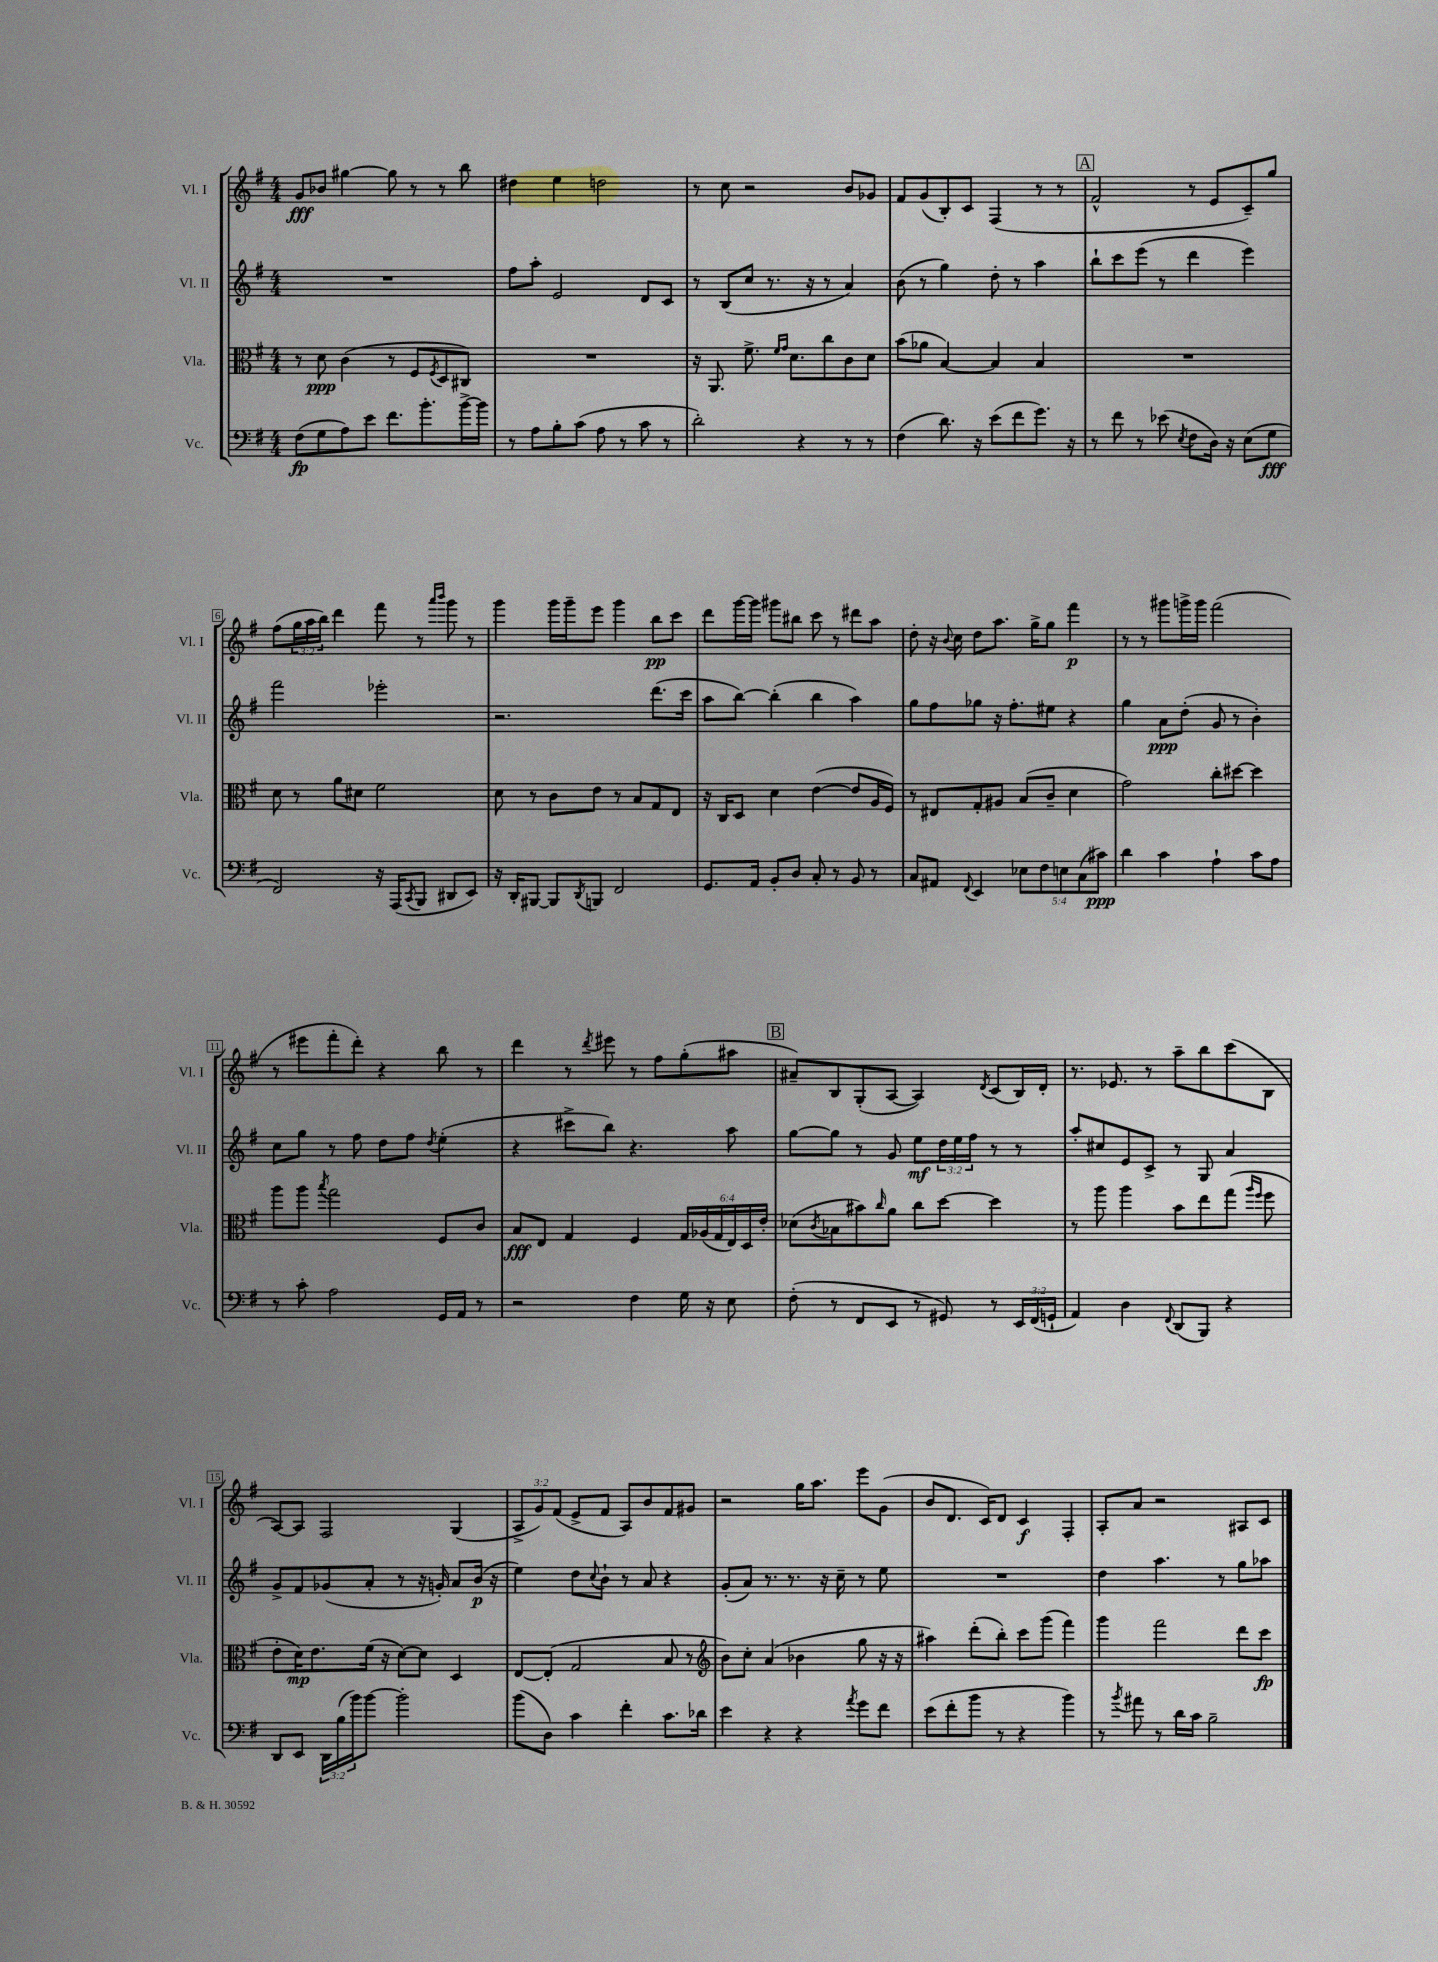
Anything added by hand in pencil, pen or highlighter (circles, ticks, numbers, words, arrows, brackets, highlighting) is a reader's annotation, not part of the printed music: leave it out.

**kern	**dynam	**kern	**dynam	**kern	**dynam	**kern	**dynam
*part4	*part4	*part3	*part3	*part2	*part2	*part1	*part1
*staff4	*staff4	*staff3	*staff3	*staff2	*staff2	*staff1	*staff1
*I"Vc.	*	*I"Vla.	*	*I"Vl. II	*	*I"Vl. I	*
*I'Vc.	*	*I'Vla.	*	*I'Vl. II	*	*I'Vl. I	*
*clefF4	*	*clefC3	*	*clefG2	*	*clefG2	*
*k[f#]	*	*k[f#]	*	*k[f#]	*	*k[f#]	*
*M4/4	*	*M4/4	*	*M4/4	*	*M4/4	*
=1	=1	=1	=1	=1	=1	=1	=1
(8F#\L	fp	8r	.	1r	.	8g/L	fff
8G\	.	8d\	ppp	.	.	8b-X/J	.
8A\)	.	(4c\	.	.	.	[4gg#X\	.
8e\J	.	.	.	.	.	.	.
8.f#\L	.	8r	.	.	.	8gg#\]	.
.	.	8F#/L	.	.	.	8r	.
8.b'\	.	.	.	.	.	.	.
.	.	8qF#/	.	.	.	.	.
.	.	8D/	.	.	.	8r	.
[16b^\L	.	8C#X/J)	.	.	.	8bb\	.
16b\JJ]	.	.	.	.	.	.	.
=2	=2	=2	=2	=2	=2	=2	=2
8r	.	1r	.	8ff#\L	.	4dd#X\	.
8A\L	.	.	.	8aa'\J	.	.	.
8B'\	.	.	.	2e/	.	4ee\	.
(8c\J	.	.	.	.	.	.	.
8A\	.	.	.	.	.	2ddn\	.
8r	.	.	.	.	.	.	.
8c\	.	.	.	8d/L	.	.	.
8r	.	.	.	8c/J	.	.	.
=3	=3	=3	=3	=3	=3	=3	=3
2d'\)	.	16r	.	8r	.	8r	.
.	.	8.AA/	.	.	.	.	.
.	.	.	.	(8B/L	.	8cc\	.
.	.	8.f#^\	.	8cc/J	.	2r	.
.	.	.	.	8.r	.	.	.
.	.	16qqf#/LL	.	.	.	.	.
.	.	16qqg/JJ	.	.	.	.	.
.	.	8.d\L	.	.	.	.	.
4r	.	.	.	.	.	.	.
.	.	.	.	16r	.	.	.
.	.	8cc\	.	8r	.	.	.
8r	.	8c\	.	4a/)	.	8b/L	.
8r	.	8d\J	.	.	.	8g-X/J	.
=4	=4	=4	=4	=4	=4	=4	=4
(4F#\	.	(8b\L	.	(8b\	.	8f#/L	.
.	.	8a-X\J	.	8r	.	(8g/	.
8.d\)	.	[4B/)	.	4gg\)	.	8B'/)	.
.	.	.	.	.	.	8c/J	.
16r	.	.	.	.	.	.	.
(8e\L	.	4B/]	.	8dd'\	.	(4F#/	.
8f#\	.	.	.	8r	.	.	.
8.g\J)	.	4B/	.	4aa\	.	8r	.
.	.	.	.	.	.	8r	.
16r	.	.	.	.	.	.	.
!!LO:REH:place=s1:t=A
=5	=5	=5	=5	=5	=5	=5	=5
8r	.	1r	.	8bb`\L	.	2f#^^/	.
8f#\	.	.	.	8ccc\	.	.	.
8r	.	.	.	(8eee\J	.	.	.
(8e-X\	.	.	.	8r	.	.	.
8qE/	.	.	.	.	.	.	.
8F#\L	.	.	.	4ddd\	.	8r	.
16D\Jk)	.	.	.	.	.	8e/L	.
16r	.	.	.	.	.	.	.
(8E\L	.	.	.	4eee\)	.	8c~/)	.
8G\J	fff	.	.	.	.	8gg/J	.
!!LO:LB:g=z
=6	=6	=6	=6	=6	=6	=6	=6
2FF#/)	.	8d\	.	2fff#\	.	(8ff#\L	.
.	.	8r	.	.	.	24gg\L	.
.	.	.	.	.	.	24aa\	.
.	.	.	.	.	.	24bb\JJ)	.
.	.	8a\L	.	.	.	4ddd\	.
.	.	8d#X\J	.	.	.	.	.
16r	.	2f#\	.	2eee-X'\	.	8fff#\	.
(16AAA/KL	.	.	.	.	.	.	.
8qCC/	.	.	.	.	.	.	.
8BBB/J	.	.	.	.	.	8r	.
.	.	.	.	.	.	16qqaaa/LL	.
.	.	.	.	.	.	16qqbbb/JJ	.
8DD#X/L	.	.	.	.	.	8ggg\	.
8EE/J)	.	.	.	.	.	8r	.
=7	=7	=7	=7	=7	=7	=7	=7
16r	.	8d\	.	2.r	.	4ggg\	.
16DD'/KL	.	.	.	.	.	.	.
[8BBB#X/J	.	8r	.	.	.	.	.
8BBB#/L]	.	8c\L	.	.	.	16ggg\LL	.
.	.	.	.	.	.	16ggg~\J	.
8qDD/	.	.	.	.	.	.	.
8BBBn/J	.	8e\J	.	.	.	8eee\J	.
2FF#/	.	8r	.	.	.	4ggg\	.
.	.	8B/L	.	.	.	.	.
.	.	8G/	.	(8.ddd\L	.	8bb\L	pp
.	.	8E/J	.	.	.	8ccc\J	.
.	.	.	.	16ccc\Jk	.	.	.
=8	=8	=8	=8	=8	=8	=8	=8
8.GG/L	.	16r	.	8aa\L	.	8ddd\L	.
.	.	16C/KL	.	.	.	.	.
.	.	8D/J	.	[8bb\J)	.	[16ggg\L	.
16AA/Jk	.	.	.	.	.	16ggg\JJ]	.
8BB'/L	.	4d\	.	(4bb'\]	.	8ggg#X\L	.
8D/J	.	.	.	.	.	8bb#X\J	.
8C'/	.	([4e\	.	4bb\	.	8ccc\	.
8r	.	.	.	.	.	8r	.
8BB/	.	8e/L]	.	4aa\)	.	8ddd#X\L	.
8r	.	16A/L	.	.	.	8aa\J	.
.	.	16F#/JJ)	.	.	.	.	.
=9	=9	=9	=9	=9	=9	=9	=9
8C/L	.	8r	.	8gg\L	.	8dd'\	.
8AA#X/J	.	8E#X/L	.	8ff#\	.	16r	.
.	.	.	.	.	.	8qqb/	.
.	.	.	.	.	.	16cc\	.
8qqFF#/	.	.	.	.	.	.	.
4EE/	.	8G'/	.	8gg-X\J	.	8dd\L	.
.	.	8A#X/J	.	16r	.	8.aa\J	.
.	.	.	.	8.ff#'\L	.	.	.
10E-X\L	.	(8B/L	.	.	.	.	.
.	.	.	.	.	.	16gg^\KL	.
10F#\	.	.	.	.	.	.	.
.	.	8c~/J	.	8ee#X\J	.	8gg\J	.
10En\	.	.	.	.	.	.	.
.	.	4d\	.	4r	.	4fff#\	p
(10C\	.	.	.	.	.	.	.
10c#X\J)	ppp	.	.	.	.	.	.
=10	=10	=10	=10	=10	=10	=10	=10
4d\	.	2g\)	.	4gg\	.	8r	.
.	.	.	.	.	.	8r	.
4c\	.	.	.	8a\L	ppp	8ggg#X\L	.
.	.	.	.	(8dd'\J	.	16gggn^\L	.
.	.	.	.	.	.	16ggg\JJ	.
4A`\	.	8cc'\L	.	8g/	.	(2fff#\	.
.	.	[8dd#X\J	.	8r	.	.	.
8c\L	.	4dd#\]	.	4b'\)	.	.	.
8A\J	.	.	.	.	.	.	.
!!LO:LB:g=z
=11	=11	=11	=11	=11	=11	=11	=11
8r	.	8aa\L	.	8cc\L	.	8r	.
8c'\	.	8aa\J	.	8gg\J	.	8eee#X\L	.
.	.	8qbb/	.	.	.	.	.
2A\	.	2gg\	.	8r	.	8fff#'\	.
.	.	.	.	8ff#\	.	8ddd'\J)	.
.	.	.	.	8dd\L	.	4r	.
.	.	.	.	8ff#\J	.	.	.
.	.	.	.	8qdd/	.	.	.
16GG/LL	.	8F#/L	.	(4ee'\	.	8bb\	.
16AA/JJ	.	.	.	.	.	.	.
8r	.	8c/J	.	.	.	8r	.
=12	=12	=12	=12	=12	=12	=12	=12
2r	.	8B/L	fff	4r	.	4ddd\	.
.	.	8E/J	.	.	.	.	.
.	.	4G/	.	8ccc#X^\L	.	8r	.
.	.	.	.	.	.	8qddd/	.
.	.	.	.	8bb\J)	.	8eee#X\	.
4F#\	.	4F#/	.	4.r	.	8r	.
.	.	.	.	.	.	8ff#\L	.
16G\	.	24G/LL	.	.	.	(8gg'\	.
.	.	(24A-X/	.	.	.	.	.
16r	.	.	.	.	.	.	.
.	.	24G/	.	.	.	.	.
8E\	.	24E/)	.	8aa\	.	8aa#X\J	.
.	.	24D/	.	.	.	.	.
.	.	24e'/JJ	.	.	.	.	.
!!LO:REH:place=s1:t=B
=13	=13	=13	=13	=13	=13	=13	=13
(8F#'\	.	(8d-X\L	.	[8gg\L	.	8a#X~/L)	.
.	.	8qc/	.	.	.	.	.
8r	.	8B-X\	.	8gg\J]	.	8B/	.
8FF#/L	.	8b#X\)	.	8r	.	(8G'/	.
.	.	16qqcc/	.	.	.	.	.
8EE/J	.	8a\J	.	8g/	.	[8A/J	.
8r	.	8cc\L	.	8ee\L	mf	4A/])	.
8GG#X/)	.	[8dd\J	.	24dd\L	.	.	.
.	.	.	.	24ee\	.	.	.
.	.	.	.	24ff#\JJ	.	.	.
.	.	.	.	.	.	8qd/	.
8r	.	4dd\]	.	8r	.	(8c/L	.
24EE/LL	.	.	.	8r	.	16B/L)	.
(24FF#/	.	.	.	.	.	.	.
.	.	.	.	.	.	16d'/JJ	.
24GGn`/JJ	.	.	.	.	.	.	.
=14	=14	=14	=14	=14	=14	=14	=14
4AA/)	.	8r	.	8aa'/L	.	8.r	.
.	.	8aa\	.	8cc#X/	.	.	.
.	.	.	.	.	.	8.e-X/	.
4D\	.	4aa\	.	8e/	.	.	.
.	.	.	.	8c^/J	.	8r	.
8qqFF#/	.	.	.	.	.	.	.
(8DD/L	.	8b\L	.	8r	.	8aa~\L	.
8BBB/J)	.	8ee\	.	8G/	.	8bb\	.
4r	.	(8gg\J	.	4a/	.	(8ccc\	.
.	.	16qqaa/LL	.	.	.	.	.
.	.	16qqff#/JJ	.	.	.	.	.
.	.	8ff#\	.	.	.	8B\J	.
!!LO:LB:g=z
=15	=15	=15	=15	=15	=15	=15	=15
8DD/L	.	8e'\L	.	8g^/L	.	[8A/L)	.
8EE/J	.	16d\K)	mp	8f#/	.	8A/J]	.
.	.	8.e\	.	.	.	.	.
24DD\LL	.	.	.	(8g-X/	.	2F#/	.
(24B\	.	.	.	.	.	.	.
24b\J)	.	.	.	.	.	.	.
[8b\J	.	(16f#\Jk	.	8a'/J	.	.	.
.	.	16r	.	.	.	.	.
2b'\]	.	[8d\L)	.	8r	.	.	.
.	.	8d\J]	.	16r	.	.	.
.	.	.	.	16gn'/)	.	.	.
.	.	4D/	.	8a/L	.	(4G/	.
.	.	.	.	(16b/Jk	p	.	.
.	.	.	.	16r	.	.	.
=16	=16	=16	=16	=16	=16	=16	=16
(8b\L	.	[8E/L	.	4ee\)	.	12A^/L	.
.	.	.	.	.	.	12g/)	.
8D\J)	.	(8E'/J]	.	.	.	.	.
.	.	.	.	.	.	(12f#/J	.
4c\	.	2G/	.	8dd\L	.	8e^/L	.
.	.	.	.	8qqcc/	.	.	.
.	.	.	.	8b`\J	.	8f#/J	.
4f#'\	.	.	.	8r	.	8A/L)	.
.	.	.	.	8a/	.	8b/	.
8.c\L	.	8B/	.	4r	.	8f#/	.
.	.	8r	.	.	.	8g#X/J	.
16d-X\Jk	.	.	.	.	.	.	.
=17	=17	=17	=17	=17	=17	=17	=17
*	*	*clefG2	*	*	*	*	*
4e\	.	8b\L)	.	(8g'/L	.	2r	.
.	.	8cc'\J	.	8a/J)	.	.	.
4r	.	(4a/	.	8.r	.	.	.
.	.	.	.	8.r	.	.	.
4r	.	4b-X\	.	.	.	16gg\KL	.
.	.	.	.	.	.	8.aa\J	.
.	.	.	.	16r	.	.	.
.	.	.	.	16cc~\	.	.	.
8qa/	.	.	.	.	.	.	.
8g\L	.	8gg\	.	8r	.	8eee\L	.
8f#\J	.	16r	.	8ee\	.	(8g\J	.
.	.	16r	.	.	.	.	.
=18	=18	=18	=18	=18	=18	=18	=18
(8e\L	.	4aa#X\)	.	1r	.	8b/L	.
8f#'\	.	.	.	.	.	8.d/J	.
8b\J	.	(8ddd'\L	.	.	.	.	.
.	.	.	.	.	.	16c/KL)	.
8r	.	8bb'\J)	.	.	.	8d/J	.
4r	.	8ccc\L	.	.	.	4c/	f
.	.	(8ggg\J	.	.	.	.	.
4b\)	.	4fff#\)	.	.	.	4F#'/	.
=19	=19	=19	=19	=19	=19	=19	=19
8r	.	4ggg\	.	4dd\	.	8A'/L	.
8qb/	.	.	.	.	.	.	.
8a#X\	.	.	.	.	.	8a/J	.
8r	.	2fff#\	.	4.aa\	.	2r	.
16d\LL	.	.	.	.	.	.	.
16c\JJ	.	.	.	.	.	.	.
2B~\	.	.	.	.	.	.	.
.	.	.	.	8r	.	.	.
.	.	8ddd\L	.	8gg\L	.	8A#X/L	.
.	.	8ccc\J	fp	8aa-X\J	.	8c/J	.
==	==	==	==	==	==	==	==
*-	*-	*-	*-	*-	*-	*-	*-
